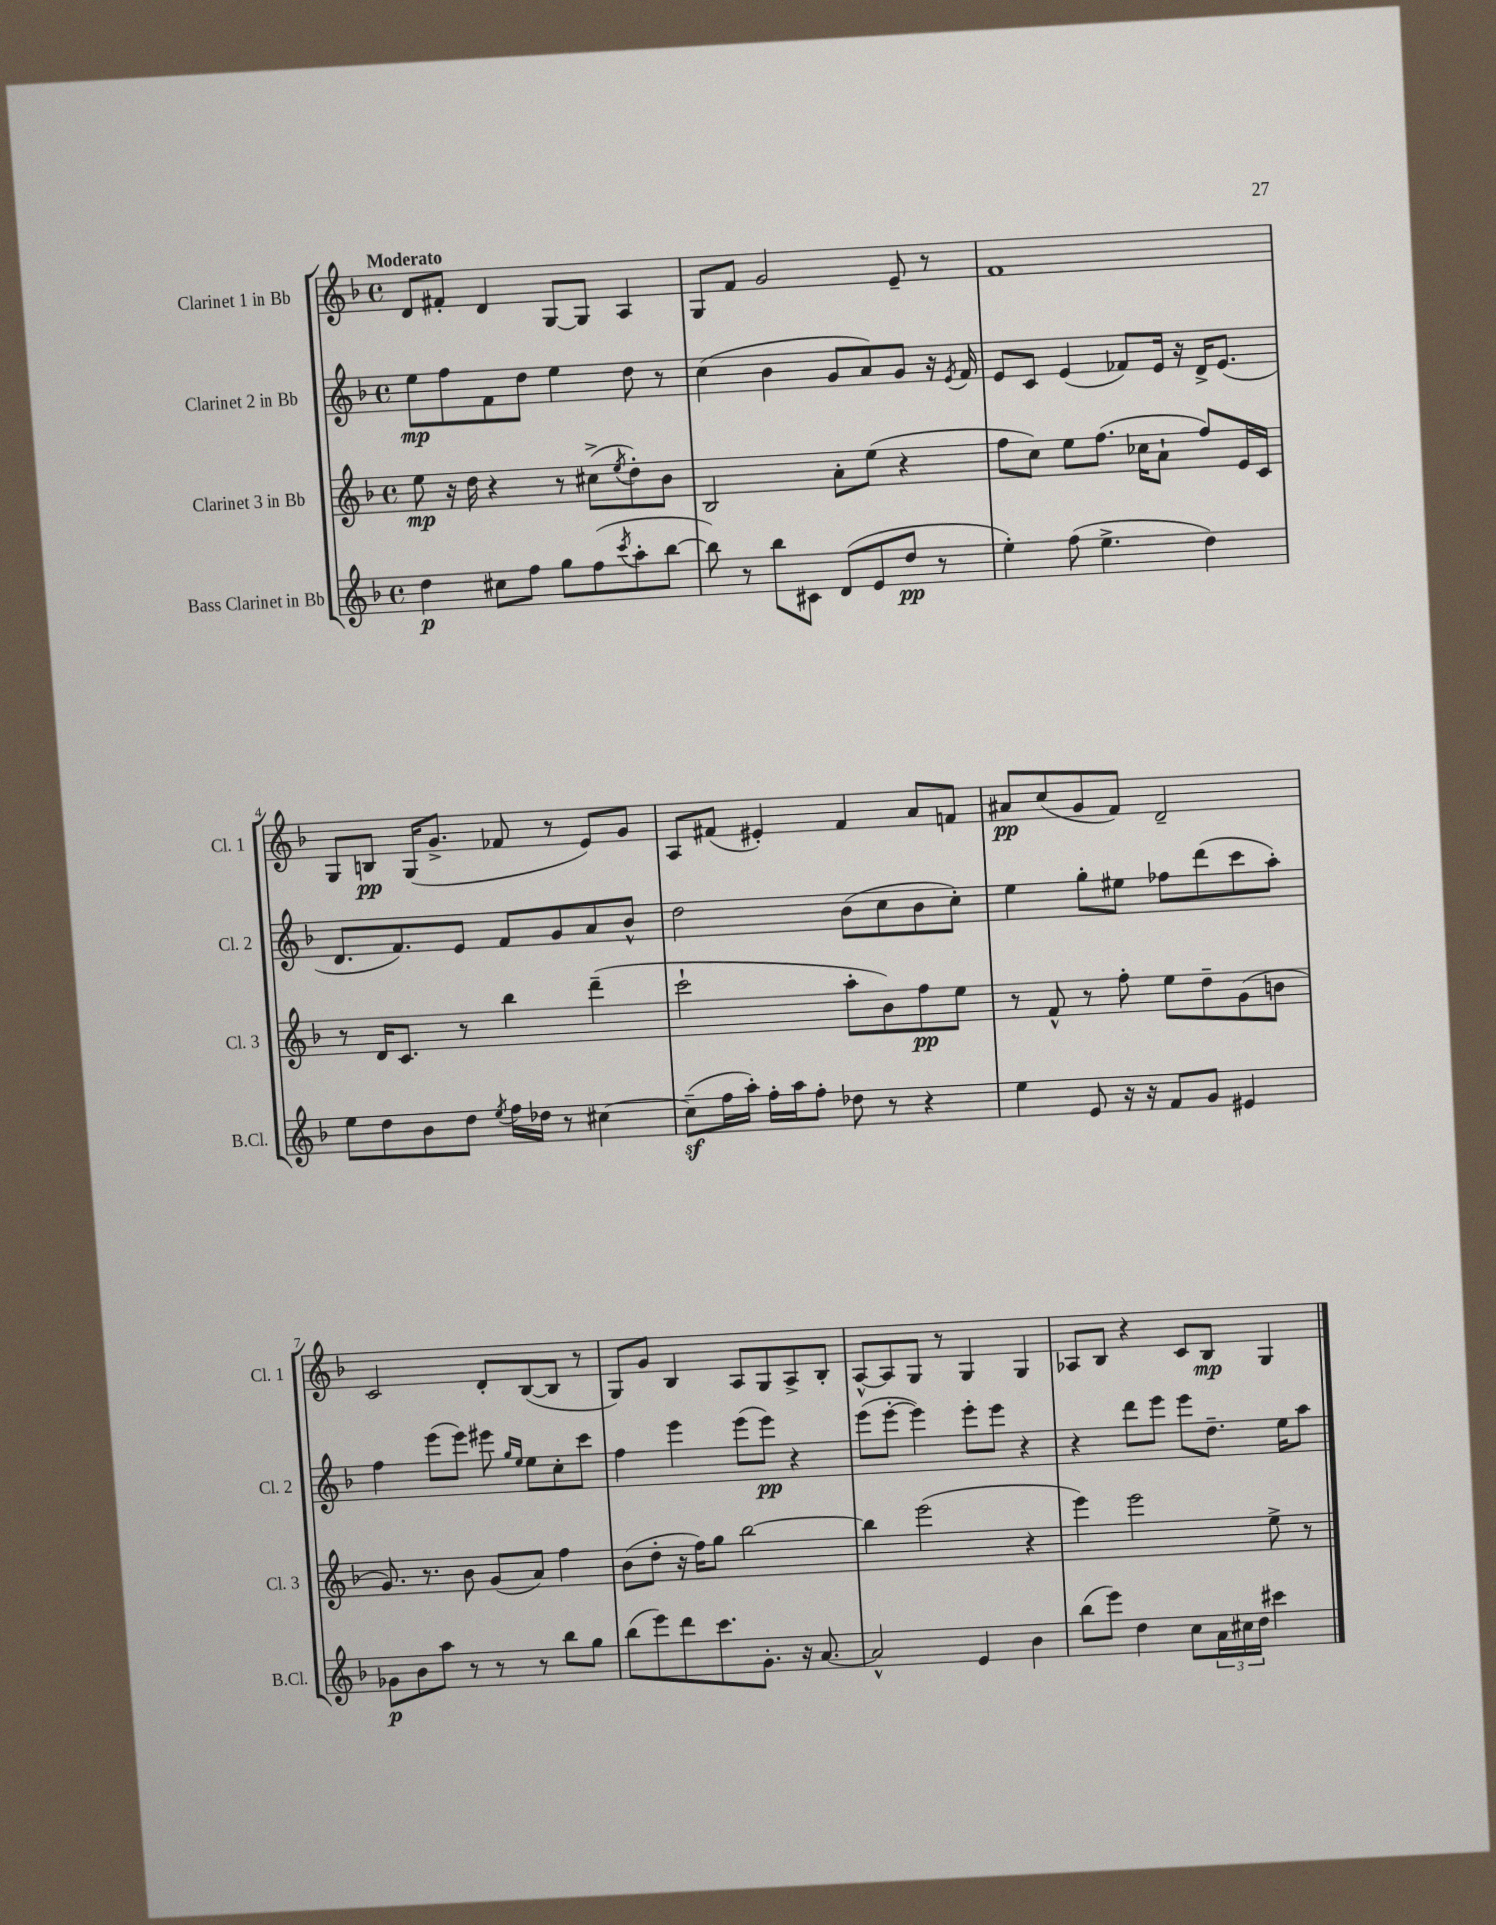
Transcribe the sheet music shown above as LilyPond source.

<<
\new StaffGroup <<
\new Staff = "s0" \with { instrumentName = "Clarinet 1 in Bb" shortInstrumentName = "Cl. 1" } {
    \clef treble \key f \major \defaultTimeSignature \time 4/4 \tempo "Moderato"
    d'8 fis'8-. d'4 g8~ g8 a4 |
    g8 f'8 g'2 e'8-- r8 |
    f'1 |
    g8 b8\pp g16( g'8.-> fes'8 r8 e'8) g'8 |
    a8 fis'8( eis'4-.) fis'4 a'8 f'8 |
    ais'8\pp c''8( g'8 f'8) d'2-- |
    c'2 d'8-. bes8~( bes8 r8 |
    g8) g'8 bes4 a8 g8 a8-> bes8-. |
    a8~-^ a8 g8 r8 g4 g4 |
    aes8 bes8 r4 c'8 bes8\mp g4 \bar "|." |
}
\new Staff = "s1" \with { instrumentName = "Clarinet 2 in Bb" shortInstrumentName = "Cl. 2" } {
    \clef treble \key f \major \defaultTimeSignature \time 4/4
    e''8\mp f''8 f'8 d''8 e''4 d''8 r8 |
    c''4( bes'4 g'8 a'8) g'8 r16 \acciaccatura { e'8 } f'16 |
    e'8 c'8 e'4( fes'8) e'16 r16 d'16-> e'8.( |
    d'8. f'8.) e'8 f'8 g'8 a'8 bes'8-^ |
    d''2 bes'8( c''8 bes'8 c''8-.) |
    e''4 g''8-. eis''8 fes''8 d'''8( c'''8 a''8-.) |
    f''4 e'''8( e'''8) eis'''8 \grace { g''16 e''16 } e''8 c''8-. c'''8 |
    f''4 e'''4 e'''8( e'''8\pp) r4 |
    e'''8( e'''8~-. e'''4) e'''8-. e'''8 r4 |
    r4 d'''8 e'''8 e'''8 d''8.-- e''16 a''8 \bar "|." |
}
\new Staff = "s2" \with { instrumentName = "Clarinet 3 in Bb" shortInstrumentName = "Cl. 3" } {
    \clef treble \key f \major \defaultTimeSignature \time 4/4
    e''8\mp r16 d''16 r4 r8 cis''8->( \acciaccatura { e''8 } d''8-.) bes'8 |
    bes2 a'8-. e''8( r4 |
    f''8 c''8) e''8 f''8.( ces''16 a'8-! f''8) e'16 c'16 |
    r8 d'16 c'8. r8 bes''4 d'''4--( |
    c'''2-! a''8-. bes'8) f''8\pp e''8 |
    r8 f'8-^ r8 f''8-. e''8 d''8-- g'8( b'8 |
    g'8.) r8. bes'8 g'8( a'8) f''4 |
    bes'8( d''8-. r16 f''16) g''8 bes''2~ |
    bes''4 e'''2( r4 |
    e'''4) e'''2 e''8-> r8 \bar "|." |
}
\new Staff = "s3" \with { instrumentName = "Bass Clarinet in Bb" shortInstrumentName = "B.Cl." } {
    \clef treble \key f \major \defaultTimeSignature \time 4/4
    d''4\p cis''8 f''8 g''8 f''8( \acciaccatura { c'''8 } a''8-. bes''8~ |
    bes''8) r8 bes''8 cis'8 d'8( e'8 d''8\pp r8 |
    e''4-.) f''8( e''4.-> d''4) |
    e''8 d''8 bes'8 d''8 \acciaccatura { e''8 } f''16 des''16 r8 cis''4~ |
    cis''8--\sf( f''16 a''16-.) f''16-. a''16 f''8-. des''8 r8 r4 |
    e''4 e'8 r16 r16 f'8 g'8 eis'4 |
    ges'8\p bes'8 a''8 r8 r8 r8 bes''8 g''8 |
    bes''8( e'''8) d'''8 c'''8. g'8.-. r16 a'8.~ |
    a'2-^ e'4 bes'4 |
    bes''8( e'''8) d''4 c''8 \tuplet 3/2 { a'16 cis''16 d''16 } cis'''4 \bar "|." |
}
>>
>>
